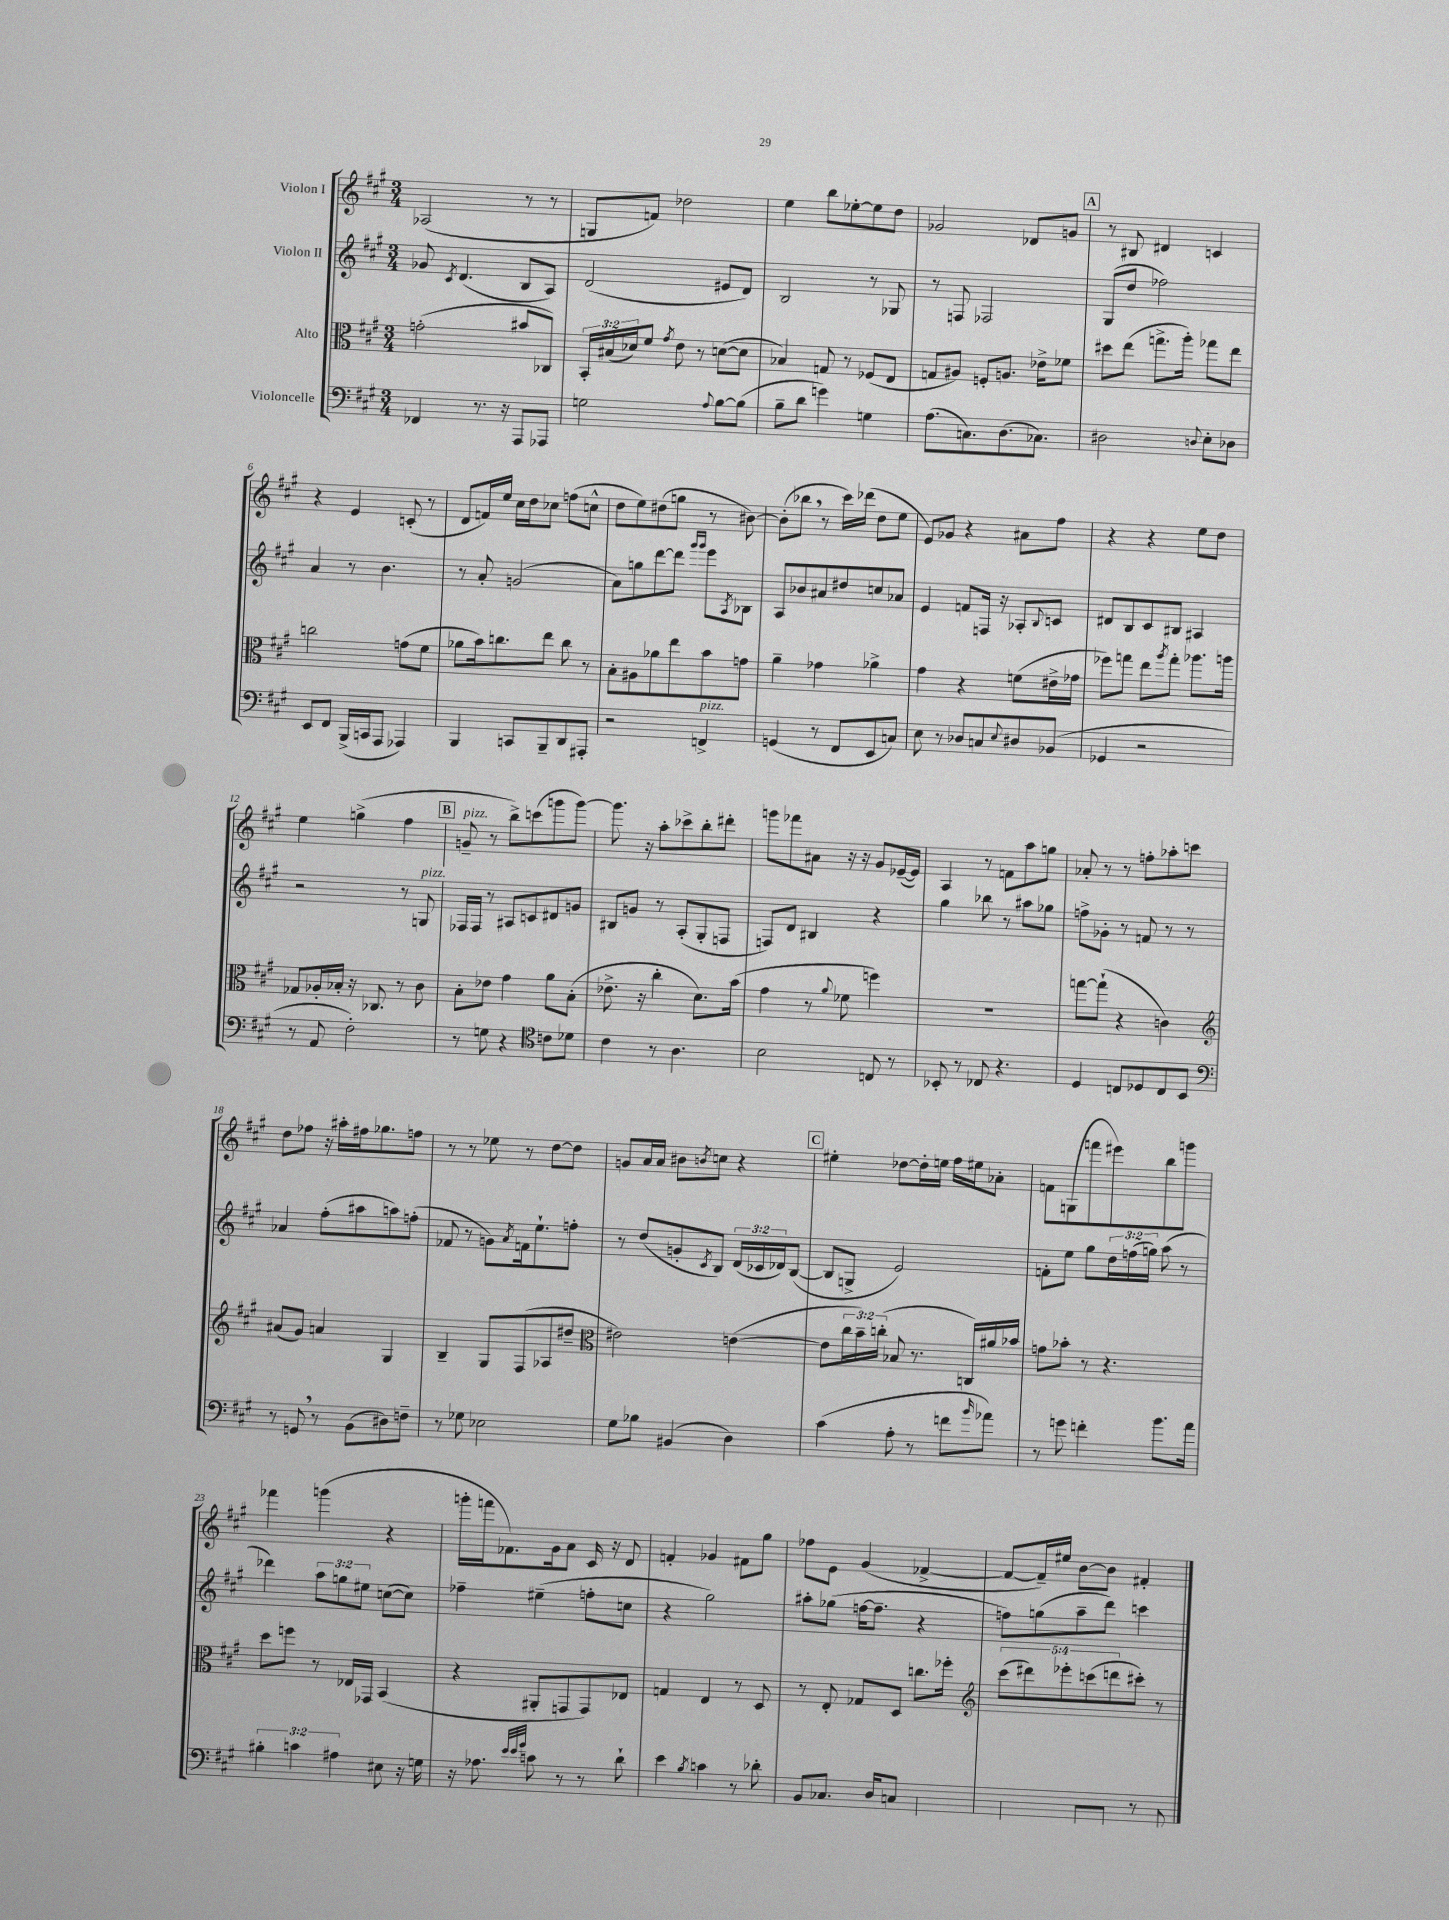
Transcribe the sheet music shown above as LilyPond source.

<<
\new StaffGroup <<
\new Staff = "s0" \with { instrumentName = "Violon I" } {
    \clef treble \key a \major \numericTimeSignature \time 3/4
    aes2( r8 r8 |
    g8 f'8) des''2 |
    e''4 b''8 ees''8~-. ees''8 d''8 |
    ges'2 des'8 g'8 |
    \mark \markup { \box "A" } r8 bis8 dis'4 c'4 |
    r4 e'4 c'8-.( r8 |
    d'8 f'16) e''16 cis''16 d''16 ces''8 f''8( c''8-^ |
    d''8 e''8) dis''8( g''8 r8 bis'8~) |
    bis'8-.( bes''8 \breathe r8 cis'''16) des'''16( d''8 e''8 |
    e'8) ges'8 r4 ais'8 fis''8 |
    r4 r4 e''8 d''8 |
    e''4 g''4->( fis''4 |
    \mark \markup { \box "B" } g'8--^\markup { \italic "pizz." } r8 b''8->) c'''8( g'''8 g'''8~) |
    g'''8. r16 a''8-. ces'''8-> b''8-. dis'''8-. |
    g'''8 fes'''8 ais'8 r16 r16 gis'8 ees'16~--( ees'16) |
    a4 r8 f'8 a''8 g''8 |
    aes'8-. r8 r8 f''8-. aes''8-. c'''8 |
    d''8 fes''8 r16 ais''16-. fis''16 ges''8. f''8 |
    r8 r8 ees''8 r8 d''8~ d''8 |
    g'8 a'16 a'16 bis'8 \acciaccatura { b'8 } c''8 r4 |
    \mark \markup { \box "C" } eis''4-. des''8~ des''16-. e''16 fis''16 eis''16 aes'8-. |
    f'8 g8( f'''8 eis'''8) b''8 g'''8 |
    fes'''4 g'''4( r4 |
    g'''16-. f'''16 fes'8.) gis'16 a'8 cis'16 r16 d'8 |
    f'4-. ges'4 fis'8 gis''8 |
    fes''8 e'8 gis'4( fes'4~-> |
    fes'8~ fes'16--) eis''16 b'8~ b'8 fis'4-. \bar "|." |
}
\new Staff = "s1" \with { instrumentName = "Violon II" } {
    \clef treble \key a \major \numericTimeSignature \time 3/4 \override Staff.TupletNumber.text = #tuplet-number::calc-fraction-text
    ges'8 \acciaccatura { cis'8 } d'4.( b8 a8) |
    d'2( eis'8 d'8) |
    b2 r8 ges8 |
    r8 f8 fes2 |
    \mark \markup { \box "A" } gis8( d''8 fes''2) |
    a'4 r8 b'4. |
    r8 a'8-. g'2( |
    a'8) g''8 d'''8~ d'''8 \grace { gis'''16 gis'''16 } e'''8 \acciaccatura { a8 } bes8 |
    a8 bes'8 ais'8 dis''8 c''8 aes'8 |
    e'4 f'8 f16 r16 aes8-. \appoggiatura { b8 } c'8 |
    dis'8 b8 cis'8 bis8 ais4 |
    r2 r8 g8^\markup { \italic "pizz." } |
    \mark \markup { \box "B" } fes16 fes16 r8 ais8 c'8 dis'8 g'8 |
    bis8 g'8 r8 a8-.( gis8-. f8 |
    f8) d'8 bis4 r4 |
    gis''4 bes''8 r8 ais''8 ges''8 |
    f''8-> ges'8-. r8 f'8 r8 r8 |
    aes'4 fis''8-.( ais''8 a''8) f''8-.( |
    fes'8 r8 g'8) \acciaccatura { a'8 } f'16 e''8.-! f''8-. |
    r8 d''8( g'8-. \acciaccatura { cis'8 } b8) \tuplet 3/2 { d'16( ces'16 des'16) } b8~( |
    \mark \markup { \box "C" } b8 g8-> e'2) |
    f'8-. e''8 gis''8 \tuplet 3/2 { d''16 f''16( g''16) } a''8( r8 |
    des'''4) \tuplet 3/2 { a''8 g''8 eis''8 } c''8~( c''8) |
    fes''4-- eis''4--( f''8-. c''8 |
    r4 gis''2) |
    ais''8-. ges''8( f''16~ f''8.-- r4 |
    f''8) g''8( a''8-- d'''8) c'''4 \bar "|." |
}
\new Staff = "s2" \with { instrumentName = "Alto" } {
    \clef alto \key a \major \numericTimeSignature \time 3/4 \override Staff.TupletNumber.text = #tuplet-number::calc-fraction-text
    g'2-.( bis'8 ces8) |
    \tuplet 3/2 { b,16-. bis16( des'16) } fis'8 \acciaccatura { gis'8 } e'8 r8 d'8~( d'8 |
    bes4) g8 r8 fes8( e8 |
    g8 ais8) f8-. a8. ees'16-> fes'8 |
    \mark \markup { \box "A" } dis''8 e''8( g''8.-> a''16-.) ges''8 e''8 |
    c''2 g'8( fis'8 |
    aes'8 b'16) c''8. e''8 c''8 r8 |
    b8-. ais8 aes'8 e''8 b'8 g'8 |
    a'4-- ges'4 aes'4-> |
    gis'4 r4 f'8( eis'16-> ges'16 |
    fes''8) g''8 e''8 \acciaccatura { a''8 } g''8-. aes''8. a''16 |
    ges8 aes16-. bes16-. r16 ces8. r8 cis'8 |
    \mark \markup { \box "B" } b8-. ees'8 gis'4 a'8 b8-.( |
    ees'8.-> r16 cis''4-. d'8.) b'16( |
    gis'4 r8 \appoggiatura { a'8 } fes'8 f''4) |
    R2. |
    g''8~ g''8-!( r4 c'4) |
    \clef treble ais'8( gis'8) a'4 gis4 |
    b4-- gis8 fis8( aes8 dis''8-- |
    \clef alto eis'2) e'4~( |
    \mark \markup { \box "C" } e'8 \tuplet 3/2 { cis''16 b'16--) c''16-.( } bes8 r8. c16) ais'16 bes'16 |
    g'8 bes'8-. r8 r4. |
    d''8 f''8 r8 ees16 ges,16 b,4( |
    r4 ais,8-. g,8 g,8) ees8 |
    g4 e4 r8 d8 |
    r8 e8-. ges8 d8 c''8. fes''16-. |
    \clef treble \tuplet 5/4 { cis'''8( dis'''8) ees'''8-. c'''8( d'''8 } cis'''8-.) r8 \bar "|." |
}
\new Staff = "s3" \with { instrumentName = "Violoncelle" } {
    \clef bass \key a \major \numericTimeSignature \time 3/4 \override Staff.TupletNumber.text = #tuplet-number::calc-fraction-text
    fes,4 r8. r16 a,,8 aes,,8 |
    g2 \appoggiatura { a8 } b8~ b8( |
    b8-- d'8 g'4) g4 |
    a8.( c8.) d8.( ces8.) |
    \mark \markup { \box "A" } dis2 \appoggiatura { d8 } e8-. des8 |
    e,8 fis,8 b,,16->( c,16 a,,8 aes,,4) |
    b,,4 c,8 b,,8-- d,8 ais,,8-. |
    r2 f,4->^\markup { \italic "pizz." } |
    g,4( r8 fis,8 e,8 c8) |
    e8 r8 des8 c8 \appoggiatura { e8 } dis8 bes,8( |
    ges,4 r2 |
    r8 a,8 fis2-.) |
    \mark \markup { \box "B" } r8 g8 r4 \clef tenor c'8 des'8 |
    cis'4 r8 a4. |
    b2 c8 r8 |
    bes,8-. r8 ces8 r4. |
    d4 c8 des8 c8 b,8 |
    \clef bass r8 g,8 \breathe r8 b,8( dis8) f8-- |
    r8 ges8 ees2 |
    gis8 bes8 bis,4( d4) |
    \mark \markup { \box "C" } cis'4( a8-. r8 f'8 \grace { b'16 } aes'8) |
    r8 g'8 f'4-. b'8. a'16 |
    \tuplet 3/2 { bis4-. c'4 ais4 } eis8 r16 g16 |
    r16 aes8. \grace { e'32 e'32 gis'32 } c'8 r8 r8 d'8-! |
    e'4 \acciaccatura { b8 } c'4 r8 des'8-. |
    b,8 ces8. d16 c8 d,4 |
    aes,,4( ais,,8) aes,,8-- r8 a,,8 \bar "|." |
}
>>
>>
